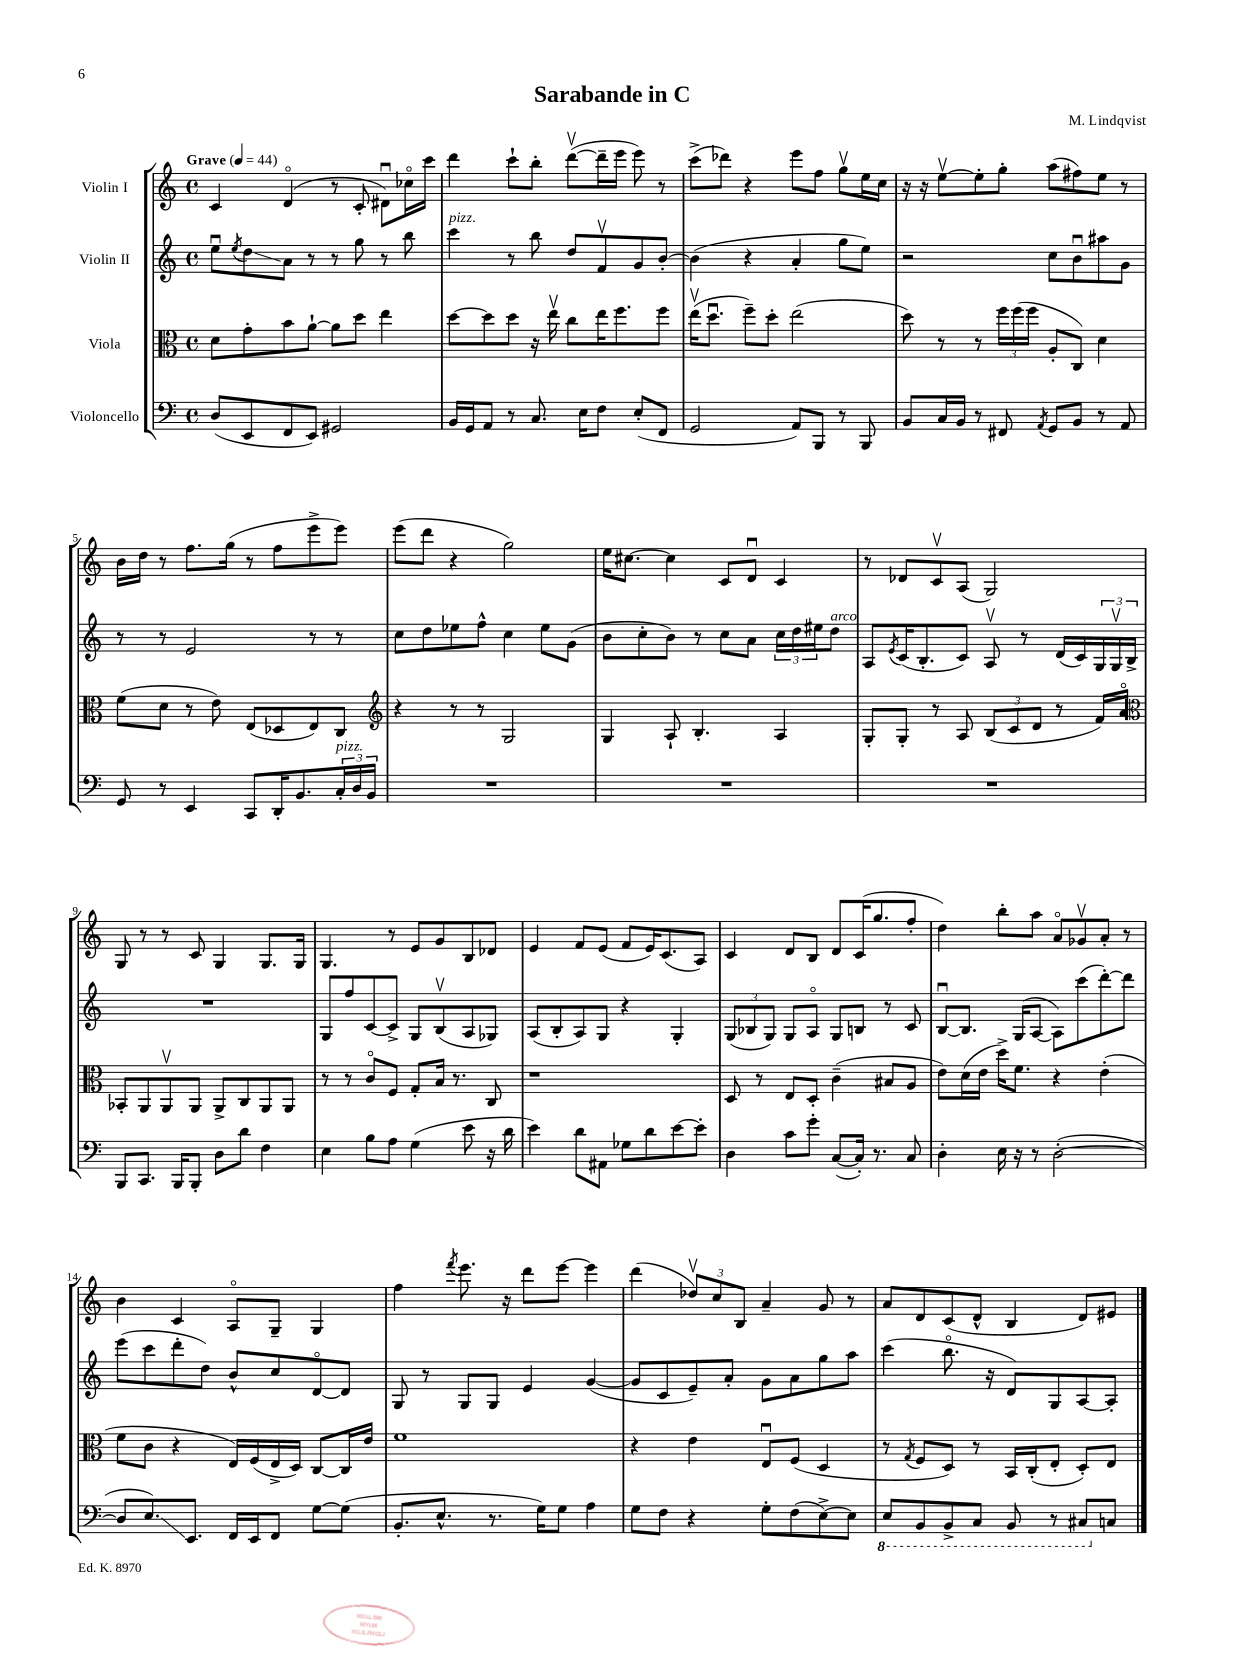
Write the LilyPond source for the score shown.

\header { title = "Sarabande in C" composer = "M. Lindqvist" }
<<
\new StaffGroup <<
\new Staff = "s0" \with { instrumentName = "Violin I" } {
    \clef treble \key c \major \defaultTimeSignature \time 4/4 \tempo "Grave" 4 = 44
    c'4 d'4\flageolet( r8 c'8-. dis'8\downbow) ces''16\flageolet c'''16 |
    d'''4 c'''8-! b''8-. d'''8~\upbow( d'''16-- e'''16 e'''8) r8 |
    c'''8->( des'''8) r4 e'''8 f''8 g''8\upbow e''16 c''16 |
    r16 r16 e''8~\upbow e''8-. g''8-. a''8( fis''8) e''8 r8 |
    b'16 d''16 r8 f''8. g''16( r8 f''8 e'''8-> e'''8) |
    e'''8( d'''8 r4 g''2) |
    e''16 cis''8.~ cis''4 c'8 d'8\downbow c'4 |
    r8 des'8 c'8\upbow a8( g2) |
    g8 r8 r8 c'8 g4 g8. g16 |
    g4. r8 e'8 g'8 b8 des'8 |
    e'4 f'8 e'8( f'8 e'16) c'8.( a8) |
    c'4 d'8 b8 d'8 c'16( g''8. f''8-. |
    d''4) b''8-. a''8 a'8\flageolet ges'8\upbow a'8-. r8 |
    b'4 c'4 a8\flageolet g8-- g4 |
    f''4 \acciaccatura { f'''8 } e'''8. r16 d'''8 e'''8~ e'''4 |
    d'''4( \tuplet 3/2 { des''8\upbow) c''8 b8 } a'4-- g'8 r8 |
    a'8 d'8 c'8( d'8-^ b4 d'8) eis'8 \bar "|." |
}
\new Staff = "s1" \with { instrumentName = "Violin II" } {
    \clef treble \key c \major \defaultTimeSignature \time 4/4
    e''8\downbow \acciaccatura { e''8 } d''8\glissando a'8 r8 r8 g''8 r8 b''8 |
    c'''4^\markup { \italic "pizz." } r8 b''8 d''8 f'8\upbow g'8 b'8~-. |
    b'4( r4 a'4-. g''8 e''8) |
    r2 c''8 b'8\downbow ais''8 g'8 |
    r8 r8 e'2 r8 r8 |
    c''8 d''8 ees''8 f''8-^ c''4 ees''8 g'8( |
    b'8 c''8-. b'8) r8 c''8 a'8 \tuplet 3/2 { c''16 d''16 eis''16 } d''8^\markup { \italic "arco" } |
    a8 \acciaccatura { e'8 } c'16( b8.-. c'8) a8\upbow r8 d'16( c'16) \tuplet 3/2 { g16 g16\upbow b16-> } |
    R1 |
    g8 f''8 c'8~ c'8-> g8 b8\upbow( a8 ges8) |
    a8( b8-. a8) g8 r4 g4-. |
    \tuplet 3/2 { g8( bes8 g8) } g8 a8\flageolet g8 b8 r8 c'8 |
    b8~\downbow b8. g16( a8~ a8) c'''8( d'''8~-.) d'''8 |
    e'''8( c'''8 d'''8-. d''8) b'8-^ c''8 d'8~\flageolet d'8 |
    g8 r8 g8 g8 e'4 g'4~( |
    g'8 c'8 e'8--) a'8-. g'8 a'8 g''8 a''8 |
    c'''4( b''8.\flageolet r16 d'8) g8 a8~ a8-. \bar "|." |
}
\new Staff = "s2" \with { instrumentName = "Viola" } {
    \clef alto \key c \major \defaultTimeSignature \time 4/4
    d'8 g'8-. b'8 a'8~-! a'8 d''8 e''4 |
    d''8~ d''8 d''8 r16 e''16\upbow c''8 e''16 f''8. f''8 |
    e''16\upbow( d''8.\downbow f''8--) d''8-. e''2( |
    d''8) r8 r8 \tuplet 3/2 { f''16 f''16( f''16 } a8-. c8) d'4 |
    f'8( d'8 r8 e'8) e8( des8 e8) c8 |
    \clef treble r4 r8 r8 g2 |
    g4 a8-! b4.-. a4 |
    g8-. g8-. r8 a8 \tuplet 3/2 { b8( c'8 d'8 } r8 f'16) a'16\flageolet |
    \clef alto bes,8-. a,8 a,8\upbow a,8 a,8-> c8 a,8 a,8 |
    r8 r8 c'8\flageolet f8 g8-. b16 r8. c8 |
    r1 |
    d8 r8 e8 d8-. c'4--( bis8 a8 |
    e'8) d'16( e'16 d''16->) f'8. r4 e'4-.( |
    f'8 c'8 r4 e16) f16( e16-> d16) c8~ c16 e'16 |
    f'1 |
    r4 e'4 e8\downbow f8( d4 |
    r8 \acciaccatura { g8 } f8 d8) r8 b,16 c16-.( e8-. d8-.) e8 \bar "|." |
}
\new Staff = "s3" \with { instrumentName = "Violoncello" } {
    \clef bass \key c \major \defaultTimeSignature \time 4/4
    d8( e,8 f,8 e,8) gis,2 |
    b,16 g,16 a,8 r8 c8. e16 f8 e8-.( f,8 |
    g,2 a,8) b,,8 r8 b,,8 |
    b,8 c16 b,16 r8 fis,8 \acciaccatura { a,8 } g,8 b,8 r8 a,8 |
    g,8 r8 e,4 c,8 d,16-. b,8. \tuplet 3/2 { c16-.^\markup { \italic "pizz." } d16 b,16 } |
    R1 |
    R1 |
    R1 |
    b,,8 c,8. b,,16 b,,8-. d8 d'8 f4 |
    e4 b8 a8 g4( e'8 r16 d'16 |
    e'4) d'8 ais,8 ges8 d'8 e'8~ e'8-. |
    d4 c'8 g'8-. c8~( c16-.) r8. c8 |
    d4-. e16 r16 r8 d2~-.( |
    d8 e8.\glissando) e,8. f,16 e,16 f,8 g8~ g8( |
    b,8.-. e8.-^ r8. g16) g8 a4 |
    g8 f8 r4 g8-. f8( e8~->) e8 |
    \ottava #-1 e,8 b,,8 b,,8-> c,8 b,,8 r8 cis,8 \ottava #0 c!8 \bar "|." |
}
>>
>>
